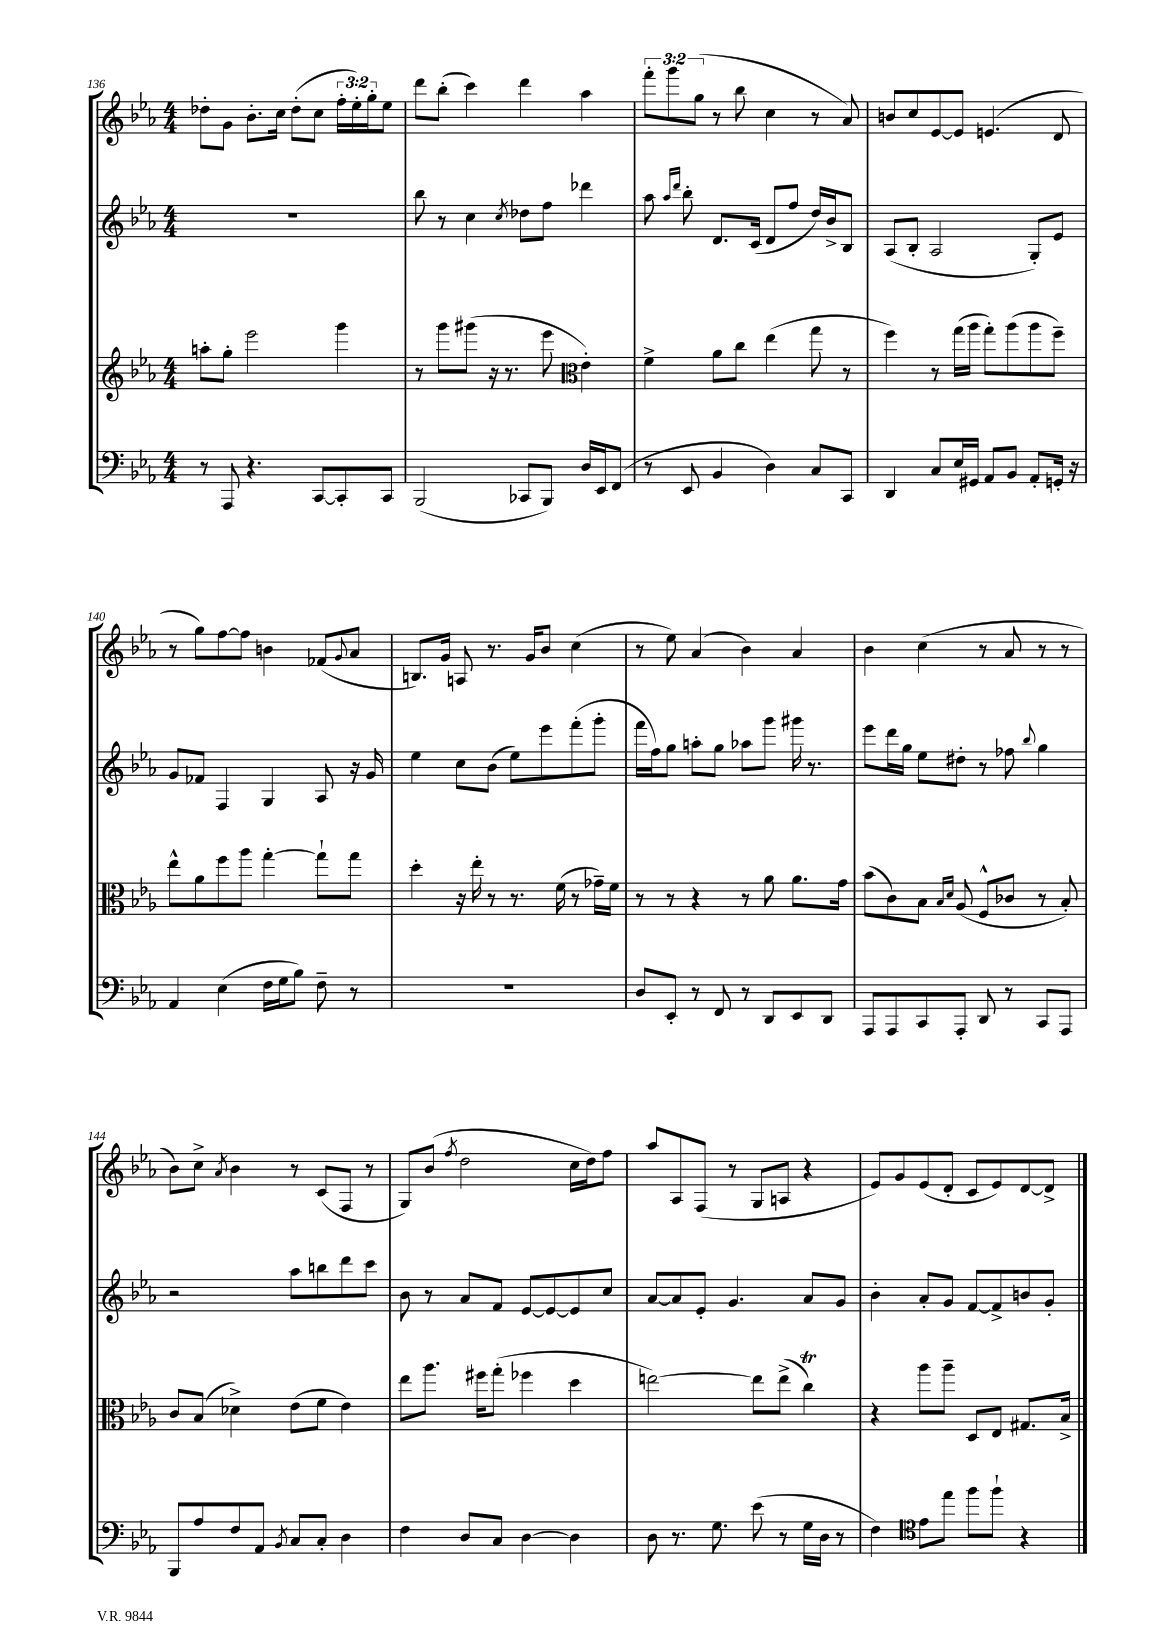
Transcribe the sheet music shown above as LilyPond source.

<<
\new StaffGroup <<
\new Staff = "s0" {
    \clef treble \key ees \major \numericTimeSignature \time 4/4 \override Staff.TupletNumber.text = #tuplet-number::calc-fraction-text
    des''8-. g'8 bes'8.-. c''16 des''8-.( c''8 \tuplet 3/2 { f''16-. ees''16-.) g''16-. } ees''8 |
    d'''8 bes''8-.( c'''4) d'''4 aes''4 |
    \tuplet 3/2 { f'''8-. g'''8 g''8( } r8 bes''8 c''4 r8 aes'8) |
    b'8 c''8 ees'8~ ees'8 e'4.( d'8 |
    r8 g''8) f''8~ f''8 b'4 fes'8( \appoggiatura { g'8 } aes'8 |
    b8.) g'16 a8 r8. g'16 bes'8 c''4( |
    r8 ees''8) aes'4( bes'4) aes'4 |
    bes'4 c''4( r8 aes'8 r8 r8 |
    bes'8) c''8-> \acciaccatura { aes'8 } bes'4 r8 c'8( f8 r8 |
    g8) bes'8( \acciaccatura { f''8 } d''2 c''16 d''16) f''8 |
    aes''8 aes8 f8( r8 g8 a8 r4 |
    ees'8) g'8 ees'8( d'8-. c'8 ees'8) d'8~ d'8-> \bar "|." |
}
\new Staff = "s1" {
    \clef treble \key ees \major \numericTimeSignature \time 4/4
    R1 |
    bes''8 r8 c''4 \acciaccatura { c''8 } des''8 f''8 des'''4 |
    aes''8 \grace { aes''16 d'''16 } bes''8-. d'8. c'16( d'8 f''8 d''16) bes'16-> bes8 |
    aes8( bes8-. aes2 g8-.) ees'8 |
    g'8 fes'8 f4 g4 aes8 r16 g'16 |
    ees''4 c''8 bes'8( ees''8) ees'''8 f'''8-.( g'''8-. |
    f'''16 f''16) g''8 a''8-. g''8 aes''8 g'''8 gis'''16 r8. |
    ees'''8 d'''16 g''16 ees''8 dis''8-. r8 fes''8 \appoggiatura { bes''8 } g''4 |
    r2 aes''8 b''8 d'''8 c'''8 |
    bes'8 r8 aes'8 f'8 ees'8~ ees'8~ ees'8 c''8 |
    aes'8~ aes'8 ees'8-. g'4. aes'8 g'8 |
    bes'4-. aes'8-. g'8 f'8~ f'8-> b'8 g'8-. \bar "|." |
}
\new Staff = "s2" {
    \clef treble \key ees \major \numericTimeSignature \time 4/4
    a''8-. g''8-. ees'''2 g'''4 |
    r8 g'''8 gis'''8( r16 r8. ees'''8 \clef alto ees'4-.) |
    f'4-> aes'8 c''8 ees''4( g''8 r8 |
    f''4) r8 g''16( aes''16 g''8-.) aes''8( aes''8 f''8--) |
    ees''8-^ aes'8 f''8 aes''8 g''4~-. g''8-! g''8 |
    d''4-. r16 ees''16-. r8 r8. f'16( r8 ges'16--) f'16 |
    r8 r8 r4 r8 aes'8 aes'8. g'16 |
    bes'8( c'8) bes8 \grace { bes16 d'16 } aes8( f8-^ ces'8 r8 bes8-.) |
    c'8 bes8( des'4->) ees'8( f'8 ees'4) |
    ees''8 aes''8. fis''16 g''8-.( fes''4 d''4 |
    e''2~) e''8 e''8->( c''4\trill) |
    r4 aes''8 aes''8-- d8 ees8 gis8. bes16-> \bar "|." |
}
\new Staff = "s3" {
    \clef bass \key ees \major \numericTimeSignature \time 4/4
    r8 aes,,8 r4. c,8~ c,8-. c,8 |
    bes,,2( ces,8 bes,,8) d16 ees,16 f,8( |
    r8 ees,8 bes,4 d4) c8 c,8 |
    d,4 c8 ees16 gis,16 aes,8 bes,8 aes,8-. g,16-. r16 |
    aes,4 ees4( f16 g16 bes8) f8-- r8 |
    R1 |
    d8 ees,8-. r8 f,8 r8 d,8 ees,8 d,8 |
    aes,,8 aes,,8 c,8 aes,,8-. d,8 r8 c,8 aes,,8 |
    bes,,8 aes8 f8 aes,8 \acciaccatura { bes,8 } c8 c8-. d4 |
    f4 d8 c8 d4~ d4 |
    d8 r8. g8. ees'8( r8 g16 d16 r8 |
    f4) \clef tenor ees'8 ees''8 f''8 f''8-! r4 \bar "|." |
}
>>
>>
\layout { \context { \Score currentBarNumber = #136 } }
